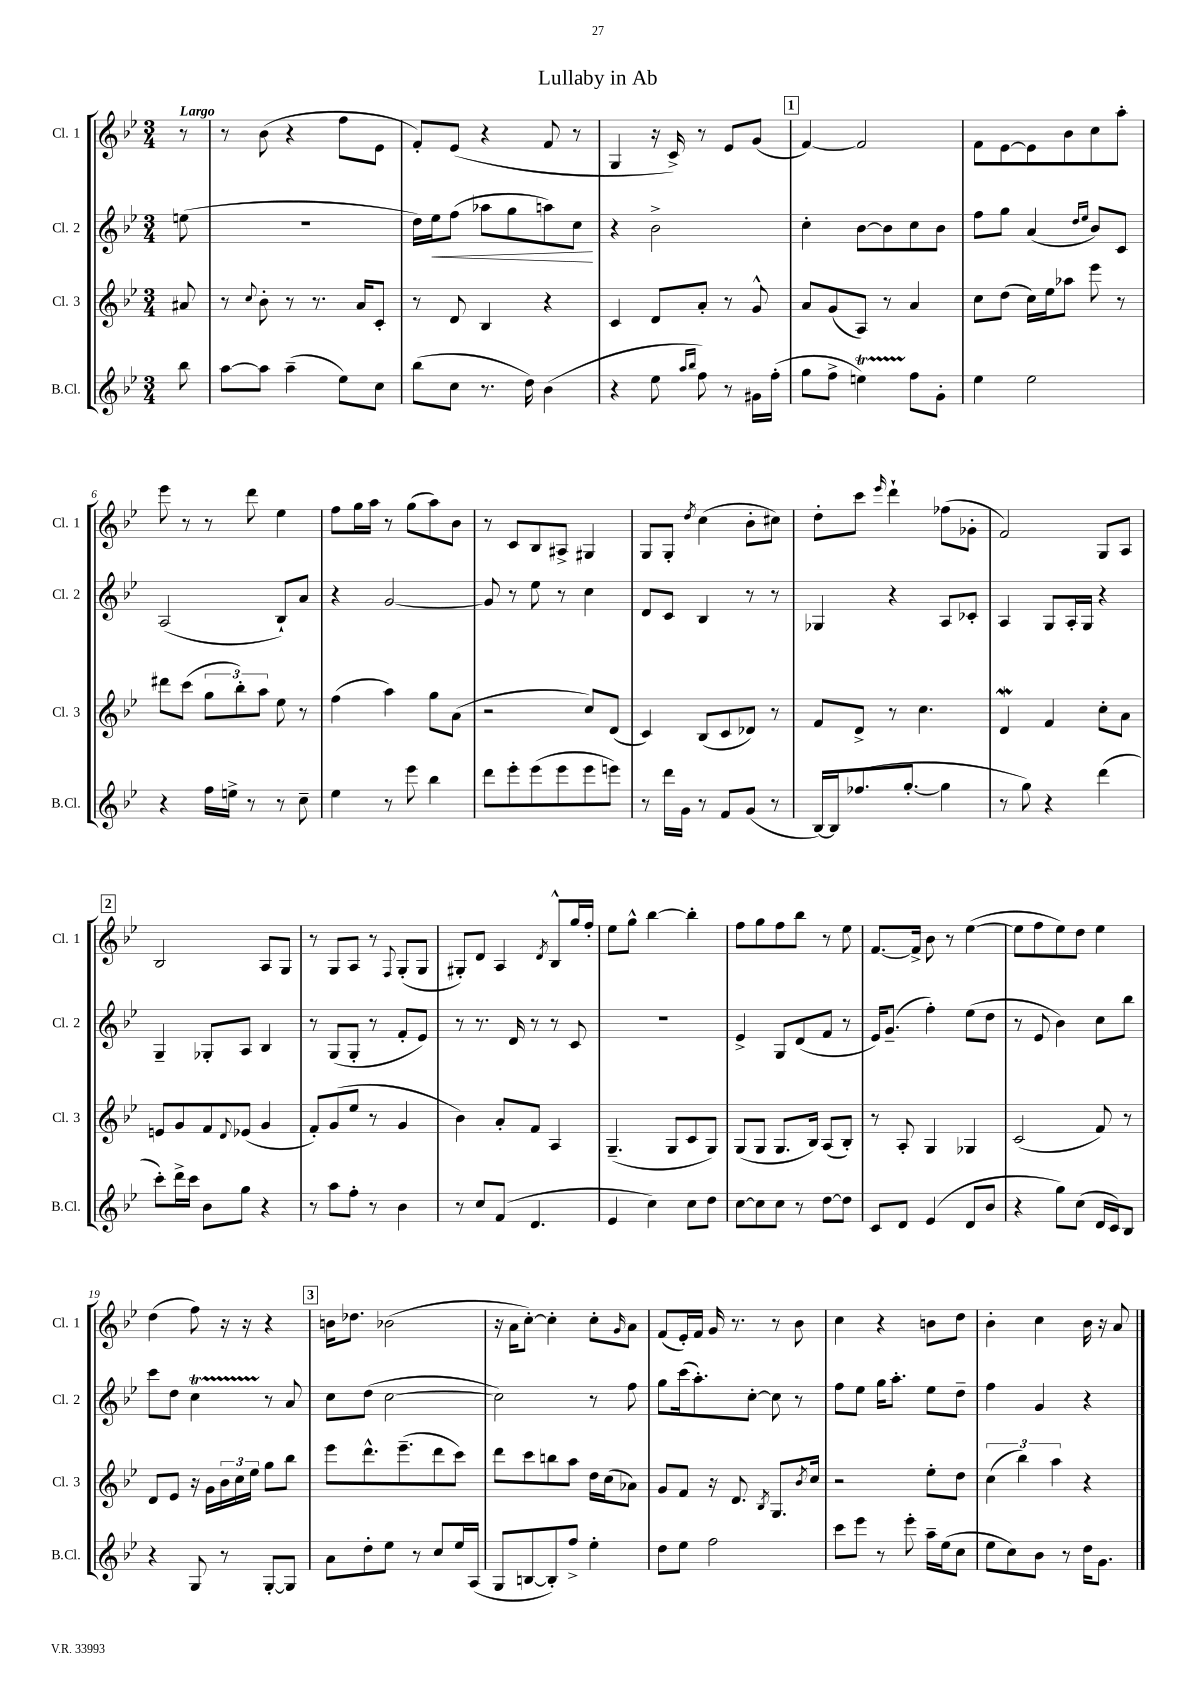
\header { title = "Lullaby in Ab" }
<<
\new StaffGroup <<
\new Staff = "s0" \with { instrumentName = "Cl. 1" shortInstrumentName = "Cl. 1" } {
    \clef treble \key bes \major \numericTimeSignature \time 3/4 \partial 8 \tempo "Largo"
    r8 |
    r8 bes'8( r4 f''8 ees'8 |
    f'8-.) ees'8( r4 f'8 r8 |
    g4 r16 c'16->) r8 ees'8 g'8( |
    \mark \markup { \box "1" } f'4~) f'2 |
    f'8 ees'8~ ees'8 bes'8 c''8 a''8-. |
    ees'''8 r8 r8 d'''8 ees''4 |
    f''8 g''16 a''16 r8 g''8( a''8) bes'8 |
    r8 c'8 bes8 ais8-> gis4 |
    g8 g8-. \acciaccatura { d''8 } c''4( bes'8-. cis''8) |
    d''8-. c'''8 \grace { ees'''16 } d'''4-! fes''8( ges'8-. |
    f'2) g8 a8 |
    \mark \markup { \box "2" } bes2 a8 g8 |
    r8 g8 a8 r8 \appoggiatura { f8 } g8-.( g8 |
    gis8-.) d'8 a4 \acciaccatura { d'8 } bes8-^ g''16 f''16-. |
    ees''8 g''8-^ bes''4~ bes''4-. |
    f''8 g''8 f''8 bes''8 r8 ees''8 |
    f'8.~ f'16-> bes'8 r8 ees''4~( |
    ees''8 f''8 ees''8) d''8 ees''4 |
    d''4( f''8) r16 r16 r4 |
    \mark \markup { \box "3" } b'16 des''8. bes'2( |
    r16 a'16 c''8~-.) c''4-. c''8-. \grace { g'16 } a'8 |
    f'8( ees'16-.) f'16 g'16 r8. r8 bes'8 |
    c''4 r4 b'8 d''8 |
    bes'4-. c''4 bes'16 r16 a'8 \bar "|." |
}
\new Staff = "s1" \with { instrumentName = "Cl. 2" shortInstrumentName = "Cl. 2" } {
    \clef treble \key bes \major \numericTimeSignature \time 3/4 \partial 8
    e''8( |
    R2. |
    d''16) ees''16\< f''8( aes''8 g''8 a''8) c''8\! |
    r4 bes'2-> |
    \mark \markup { \box "1" } c''4-. bes'8~ bes'8 c''8 bes'8 |
    f''8 g''8 a'4( \grace { d''16 ees''16 } bes'8) c'8 |
    a2( bes8-!) a'8 |
    r4 g'2~ |
    g'8 r8 ees''8 r8 c''4 |
    d'8 c'8 bes4 r8 r8 |
    ges4 r4 a8 ces'8-. |
    a4 g8 a16-. g16 r4 |
    \mark \markup { \box "2" } g4-- ges8-. a8 bes4 |
    r8 g8( g8-. r8 f'8-. ees'8) |
    r8 r8. d'16 r8 r8 c'8 |
    R2. |
    ees'4-> g8 d'8( f'8 r8 |
    ees'16) g'8.--( f''4-.) ees''8( d''8 |
    r8 ees'8 bes'4) c''8 bes''8 |
    c'''8 d''8 c''4\startTrillSpan r8\stopTrillSpan a'8 |
    \mark \markup { \box "3" } c''8 d''8( c''2~ |
    c''2) r8 f''8 |
    g''8 c'''16( a''8.-.) c''8~-. c''8 r8 |
    f''8 ees''8 g''16 a''8.-. ees''8 d''8-- |
    f''4 g'4 r4 \bar "|." |
}
\new Staff = "s2" \with { instrumentName = "Cl. 3" shortInstrumentName = "Cl. 3" } {
    \clef treble \key bes \major \numericTimeSignature \time 3/4 \partial 8
    ais'8 |
    r8 \appoggiatura { c''8 } bes'8-. r8 r8. a'16 c'8-. |
    r8 d'8 bes4 r4 |
    c'4 d'8 a'8-. r8 g'8-^ |
    \mark \markup { \box "1" } a'8 g'8( a8) r8 a'4 |
    c''8 d''8( c''16) ees''16 aes''8 ees'''8 r8 |
    dis'''8 c'''8( \tuplet 3/2 { g''8 bes''8-.) a''8 } ees''8 r8 |
    f''4( a''4) g''8 a'8( |
    r2 c''8) d'8( |
    c'4) bes8( c'8 des'8) r8 |
    f'8 d'8-> r8 c''4. |
    d'4\mordent f'4 c''8-. a'8 |
    \mark \markup { \box "2" } e'8 g'8 f'8 \appoggiatura { d'8 } ees'8( g'4 |
    f'8-.) g'8( ees''8 r8 g'4 |
    bes'4) a'8-. f'8 a4 |
    g4.--( g8 c'8 g8) |
    g8( g8 g8. bes16) a8( bes8-.) |
    r8 a8-. g4 ges4 |
    c'2( f'8) r8 |
    d'8 ees'8 r16 g'16 \tuplet 3/2 { bes'16 c''16 ees''16 } g''8 bes''8 |
    \mark \markup { \box "3" } ees'''8 d'''8.-^ ees'''8.--( d'''8 c'''8) |
    d'''8 c'''8 b''8 a''8 d''16 c''16( aes'8) |
    g'8 f'8 r16 d'8. \acciaccatura { bes8 } g8. \acciaccatura { bes'8 } c''16 |
    r2 ees''8-. d''8 |
    \tuplet 3/2 { c''4( bes''4) a''4 } r4 \bar "|." |
}
\new Staff = "s3" \with { instrumentName = "B.Cl." shortInstrumentName = "B.Cl." } {
    \clef treble \key bes \major \numericTimeSignature \time 3/4 \partial 8
    bes''8 |
    a''8~ a''8 a''4--( ees''8) c''8 |
    bes''8( c''8 r8. d''16) bes'4( |
    r4 ees''8 \grace { a''16 bes''16 } f''8) r8 gis'16 f''16-.( |
    \mark \markup { \box "1" } g''8 f''8-> e''4\startTrillSpan) f''8\stopTrillSpan g'8-. |
    ees''4 ees''2 |
    r4 f''16 e''16-> r8 r8 c''8-- |
    ees''4 r8 ees'''8 bes''4 |
    d'''8 ees'''8-. ees'''8( ees'''8 ees'''8 e'''8) |
    r8 d'''16 g'16 r8 f'8 g'8( r8 |
    bes16~) bes16 fes''8.( g''8.~-. g''4 |
    r8 g''8) r4 d'''4( |
    \mark \markup { \box "2" } c'''8-.) d'''16-> c'''16 bes'8 g''8 r4 |
    r8 a''8 f''8-. r8 bes'4 |
    r8 c''8 f'8( d'4. |
    ees'4 c''4) c''8 d''8 |
    c''8~ c''8 c''8 r8 d''8~ d''8 |
    c'8 d'8 ees'4( d'8 bes'8 |
    r4 g''8) c''8( d'16 c'16) bes8 |
    r4 g8 r8 g8~-. g8 |
    \mark \markup { \box "3" } a'8 d''8-. ees''8 r8 c''8 ees''16 a16( |
    g8 b8~ b8-.) f''8-> ees''4-. |
    d''8 ees''8 f''2 |
    c'''8 ees'''8 r8 ees'''8-. a''16-- ees''16( c''8 |
    ees''8 c''8) bes'8 r8 d''16 g'8. \bar "|." |
}
>>
>>
